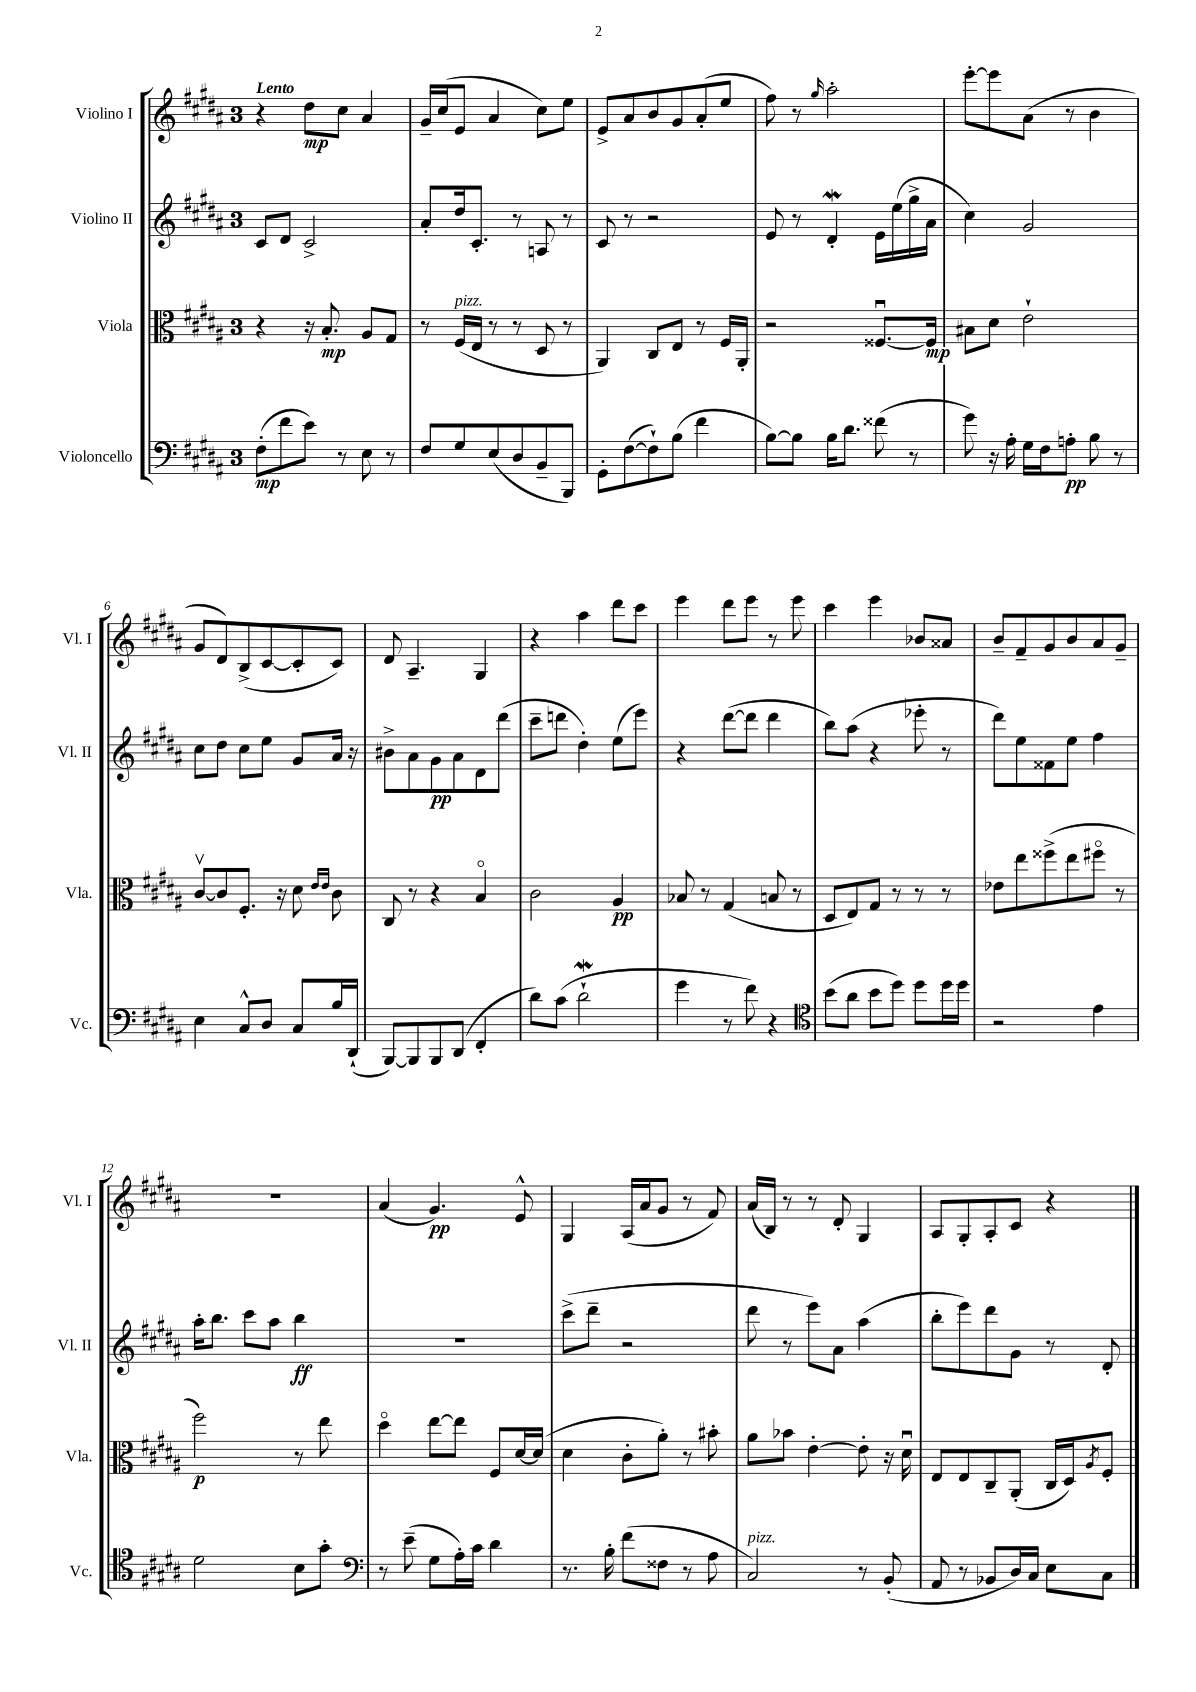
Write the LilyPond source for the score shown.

<<
\new StaffGroup <<
\new Staff = "s0" \with { instrumentName = "Violino I" shortInstrumentName = "Vl. I" } {
    \clef treble \key b \major \once \override Staff.TimeSignature.style = #'single-digit \time 3/4 \tempo "Lento"
    r4 dis''8\mp cis''8 ais'4 |
    gis'16-- cis''16( e'8 ais'4 cis''8) e''8 |
    e'8-> ais'8 b'8 gis'8 ais'8-.( e''8 |
    fis''8) r8 \grace { gis''16 } ais''2-. |
    e'''8~-. e'''8 ais'8( r8 b'4 |
    gis'8 dis'8) b8->( cis'8~ cis'8-. cis'8) |
    dis'8 ais4.-- gis4 |
    r4 ais''4 dis'''8 cis'''8 |
    e'''4 dis'''8 e'''8 r8 e'''8 |
    cis'''4 e'''4 bes'8 aisis'8 |
    b'8-- fis'8-- gis'8 b'8 ais'8 gis'8-- |
    R2. |
    ais'4( gis'4.\pp) e'8-^ |
    gis4 ais16( ais'16 gis'8 r8 fis'8) |
    ais'16( b16) r8 r8 dis'8-. gis4 |
    ais8 gis8-. ais8-. cis'8 r4 \bar "|." |
}
\new Staff = "s1" \with { instrumentName = "Violino II" shortInstrumentName = "Vl. II" } {
    \clef treble \key b \major \once \override Staff.TimeSignature.style = #'single-digit \time 3/4
    cis'8 dis'8 cis'2-> |
    ais'8-. dis''16 cis'8.-. r8 a8 r8 |
    cis'8 r8 r2 |
    e'8 r8 dis'4-.\mordent e'16 e''16( gis''16-> ais'16 |
    cis''4) gis'2 |
    cis''8 dis''8 cis''8 e''8 gis'8 ais'16 r16 |
    bis'8-> ais'8 gis'8\pp ais'8 dis'8 dis'''8( |
    cis'''8-- d'''8 dis''4-.) e''8( e'''8) |
    r4 dis'''8~( dis'''8 dis'''4 |
    b''8) ais''8( r4 ees'''8-. r8 |
    dis'''8) e''8 fisis'8 e''8 fis''4 |
    ais''16-. b''8. cis'''8 ais''8 b''4\ff |
    R2. |
    cis'''8->( dis'''8-- r2 |
    dis'''8 r8 e'''8) ais'8 ais''4( |
    b''8-. e'''8) dis'''8 gis'8 r8 dis'8-. \bar "|." |
}
\new Staff = "s2" \with { instrumentName = "Viola" shortInstrumentName = "Vla." } {
    \clef alto \key b \major \once \override Staff.TimeSignature.style = #'single-digit \time 3/4
    r4 r16 b8.-.\mp ais8 gis8 |
    r8 fis16^\markup { \italic "pizz." }( e16 r8 r8 dis8 r8 |
    ais,4) cis8 e8 r8 fis16 ais,16-. |
    r2 fisis8.~\downbow fisis16\mp |
    bis8 dis'8 e'2-! |
    cis'8~\upbow cis'8 fis8.-. r16 dis'8 \grace { e'16 e'16 } cis'8 |
    cis8 r8 r4 b4\flageolet |
    cis'2 ais4\pp |
    bes8 r8 gis4( b8 r8 |
    dis8 e8) gis8 r8 r8 r8 |
    ees'8 e''8 fisis''8->( e''8 fis''8\flageolet r8 |
    fis''2\p) r8 e''8 |
    dis''4\flageolet e''8~ e''8 fis8 dis'16~ dis'16( |
    dis'4 cis'8-. ais'8-.) r8 bis'8-. |
    ais'8 bes'8 e'4~-. e'8-. r16 dis'16\downbow |
    e8 e8 cis8-- ais,8-.( cis16 dis16) \acciaccatura { ais8 } fis8-. \bar "|." |
}
\new Staff = "s3" \with { instrumentName = "Violoncello" shortInstrumentName = "Vc." } {
    \clef bass \key b \major \once \override Staff.TimeSignature.style = #'single-digit \time 3/4
    fis8-.\mp( fis'8 e'8) r8 e8 r8 |
    fis8 gis8 e8( dis8 b,8-- b,,8) |
    gis,8-. fis8~( fis8-!) b8( fis'4 |
    b8~) b8 b16 dis'8. fisis'8( r8 |
    gis'8) r16 ais16-. gis16 fis16 a8-.\pp b8 r8 |
    e4 cis8-^ dis8 cis8 b16 dis,16-!( |
    b,,8~) b,,8 b,,8 dis,8( fis,4-. |
    dis'8) cis'8( dis'2-!\mordent |
    gis'4 r8 fis'8) r4 |
    \clef tenor b'8( ais'8 b'8 dis''8) dis''8 dis''16 dis''16 |
    r2 e'4 |
    dis'2 b8 gis'8-. |
    \clef bass r8 e'8--( gis8 ais16-.) cis'16 dis'4 |
    r8. b16-. fis'8( fisis8 r8 ais8 |
    cis2^\markup { \italic "pizz." }) r8 b,8-.( |
    ais,8 r8 bes,8 dis16) cis16 e8 cis8 \bar "|." |
}
>>
>>
